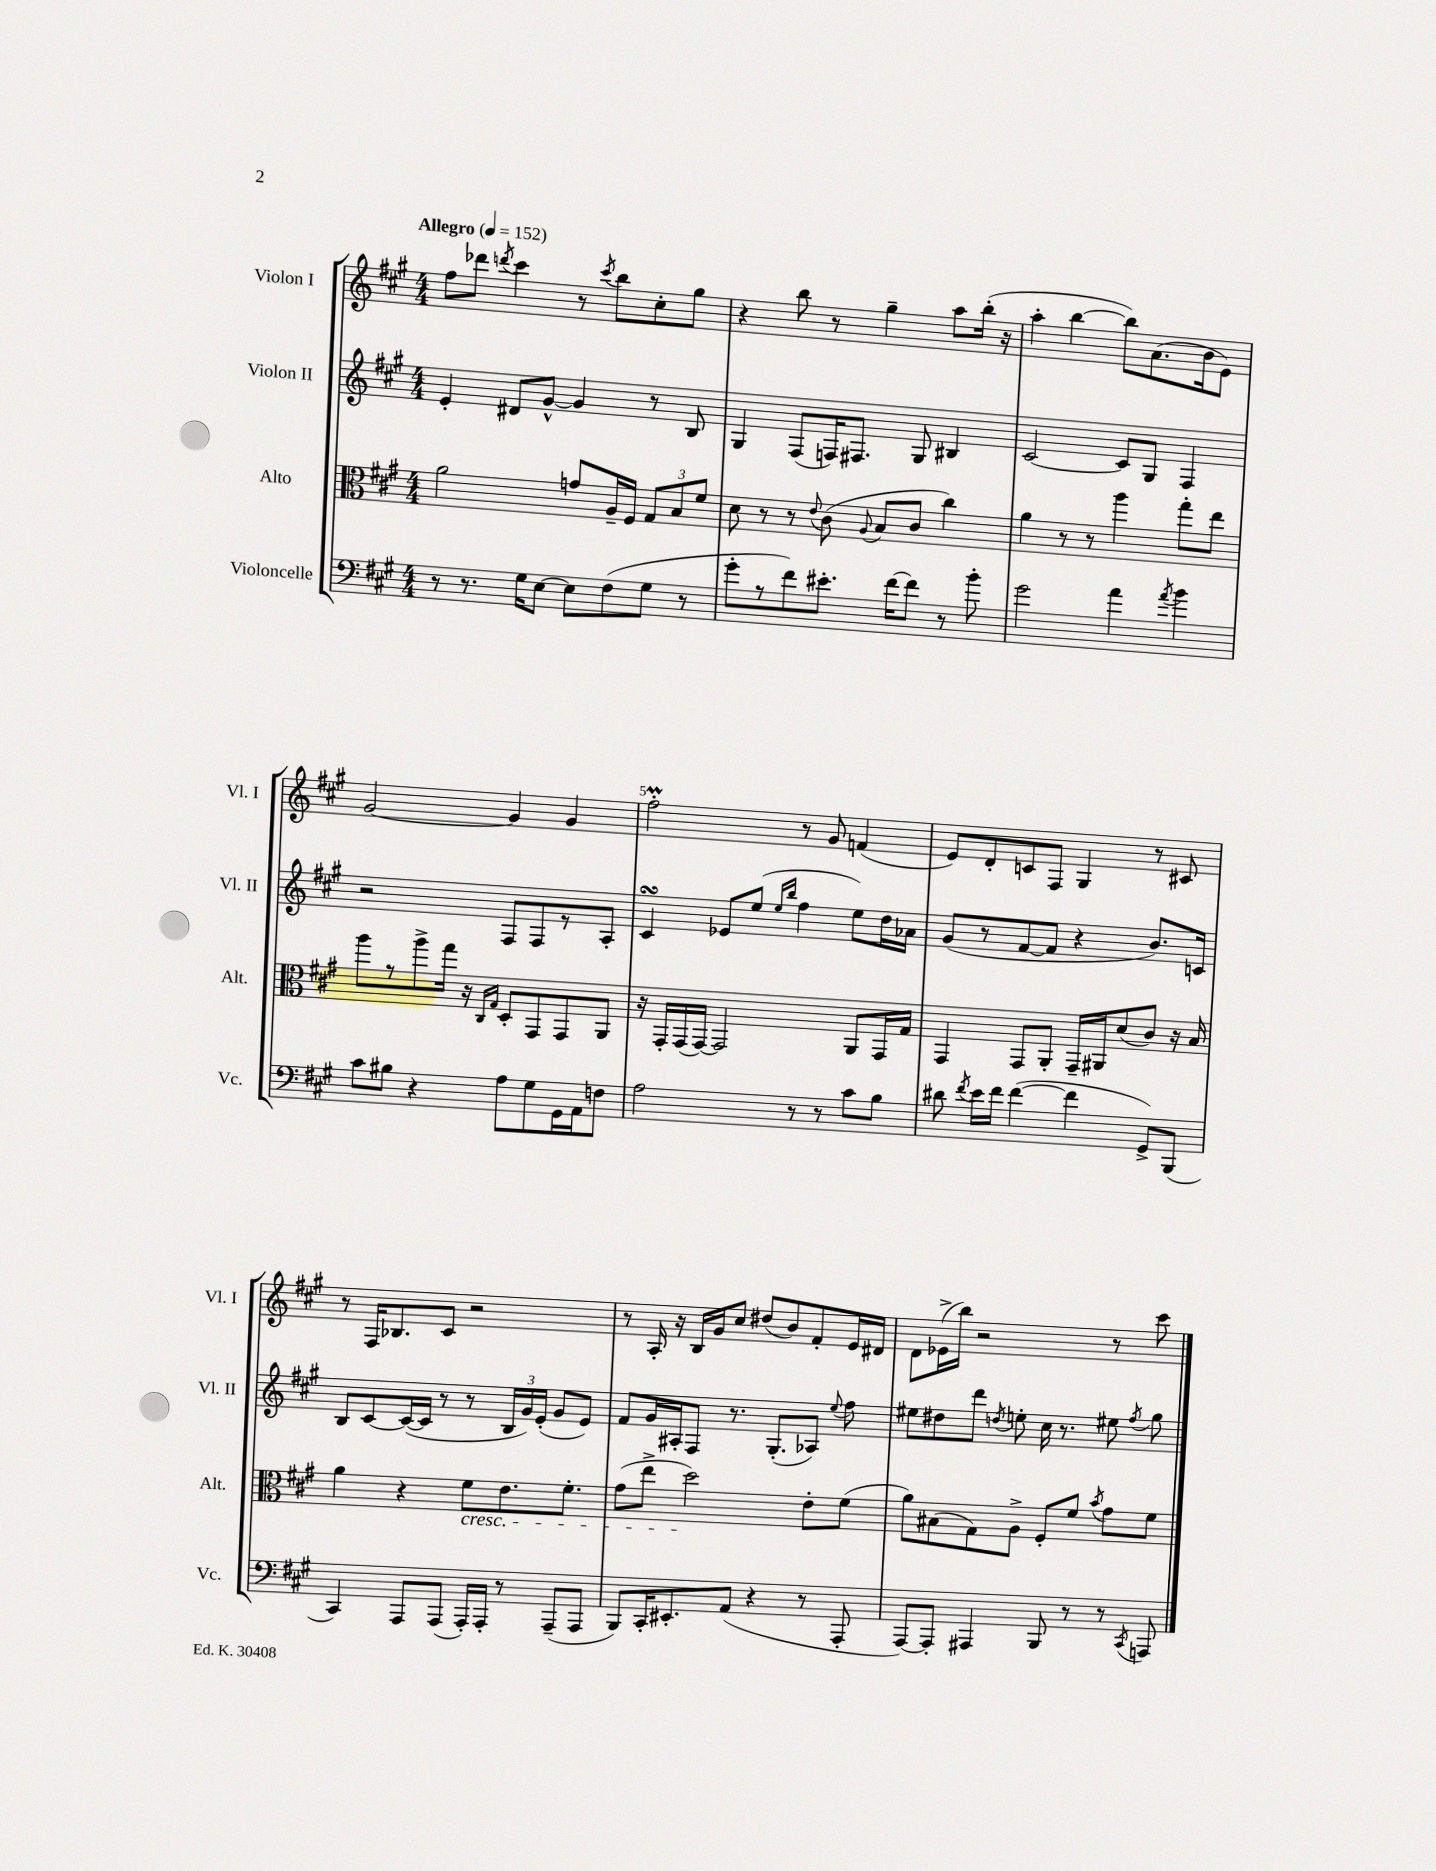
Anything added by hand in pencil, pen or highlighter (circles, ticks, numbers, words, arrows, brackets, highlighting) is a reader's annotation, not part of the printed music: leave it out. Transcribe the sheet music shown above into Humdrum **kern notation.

**kern	**kern	**kern	**kern
*staff4	*staff3	*staff2	*staff1
*clefF4	*clefC3	*clefG2	*clefG2
*k[f#c#g#]	*k[f#c#g#]	*k[f#c#g#]	*k[f#c#g#]
*M4/4	*M4/4	*M4/4	*M4/4
*MM152	*MM152	*MM152	*MM152
8r	2a	4e'	8ff#
8.r	.	.	8ddd-
.	.	.	8qddd
.	.	8d#	4ccc#
16G#	.	.	.
[8E	.	[8g#^^	.
8E]	8g	4g#]	8r
.	.	.	8qccc#
(8F#	16A~	.	8bb
.	16F#	.	.
8G#	12G#	8r	8cc#'
.	12B	.	.
8r	.	8B	8gg#
.	12f#	.	.
=	=	=	=
8g#'	8d	4G#	4r
8r	8r	.	.
8f#)	8r	(8F#	8bb
.	8qqe	.	.
8.e#'	(8c#	16F)	8r
.	.	8.F#	.
.	8qqA	.	.
.	8B	.	4gg#~
[16f#	.	.	.
8f#]	8c#	8G#	.
8r	4cc#)	4B#	8aa
8b'	.	.	(16bb'
.	.	.	16r
=	=	=	=
2g#	4a	[2c#	4aa'
.	8r	.	[4bb
.	8r	.	.
4a	4aa	8c#]	8bb])
.	.	8G#	(8.a
8qa	.	.	.
4b	8gg#'	4F#	.
.	.	.	16b
.	8ee	.	8e)
=	=	=	=
8c#	8aa	2r	[2g#
8B#	8r	.	.
4r	8aa^	.	.
.	16gg#	.	.
.	16r	.	.
.	16qqC#	.	.
.	16qqG#	.	.
8A	8D'	8F#	4g#]
8G#	8GG#	8F#	.
16GG#	8GG#	8r	4g#
16AA	.	.	.
8F	8AA	8A'	.
=	=	=	=
2A	16r	4c#	2ff#'
.	16GG#'	.	.
.	(16GG#	.	.
.	[16GG#)	.	.
.	2GG#]	8e-	.
.	.	(8ee	.
.	.	16qqee	.
.	.	16qqbb	.
8r	.	4ff#	8r
8r	.	.	8g#
8c#	8AA	8ee)	(4f
8B	16GG#	16dd	.
.	16G#	16a-	.
=	=	=	=
8d#	4GG#	(8g#	8e)
8qf#	.	.	.
16e	.	8r	8d'
16f#	.	.	.
([4f#	8GG#	[8f#	8c
.	8AA'	8f#]	8F#
4f#]	16GG#~	4r	4G#
.	16AA#	.	.
.	(8d	.	.
8GG#^)	8c#)	8.b)	8r
(8BBB	16r	.	8c#
.	16B	16c	.
=	=	=	=
4CC#)	4a	8B	8r
.	.	[8c#	16F#
.	.	.	8.B-
8AAA	4r	(16c#_	.
.	.	16c#]	.
(8AAA	.	8r	8c#
16AAA')	8f#	8r	2r
16AAA'	.	.	.
8r	8.e	24B	.
.	.	24g#)	.
.	.	(24e'	.
(8AAA~	.	8g#	.
.	8.f#'	.	.
8AAA	.	8e)	.
=	=	=	=
8BBB)	(8g#	8f#	8r
16CC#'	8ee^	16g#	16A'
8.EE#'	.	16A#'	16r
.	2dd)	8F#	16B
.	.	.	16g#
(8AA	.	8.r	8cc#
4r	.	.	(8dd#
.	.	(8.G#'	.
.	.	.	8b)
8r	8e'	8A-)	8f#'
.	.	8qqee	.
8AAA'	(8f#	8ff#	16e
.	.	.	16d#
=	=	=	=
[8AAA)	8a)	8ee#	8d
8AAA']	(8B#	8dd#	(16e-^
.	.	.	16bb)
4AAA#	8G#)	8ddd	2r
.	.	8qdd	.
.	8A^	8ee'	.
8BBB	8F#'	16cc#	.
.	.	8.r	.
8r	8f#	.	.
.	8qb	.	.
8r	8g#	8ee#	8r
8qCC#	.	8qff#	.
8AAA	8f#	8gg#	8ccc#
==	==	==	==
*-	*-	*-	*-
